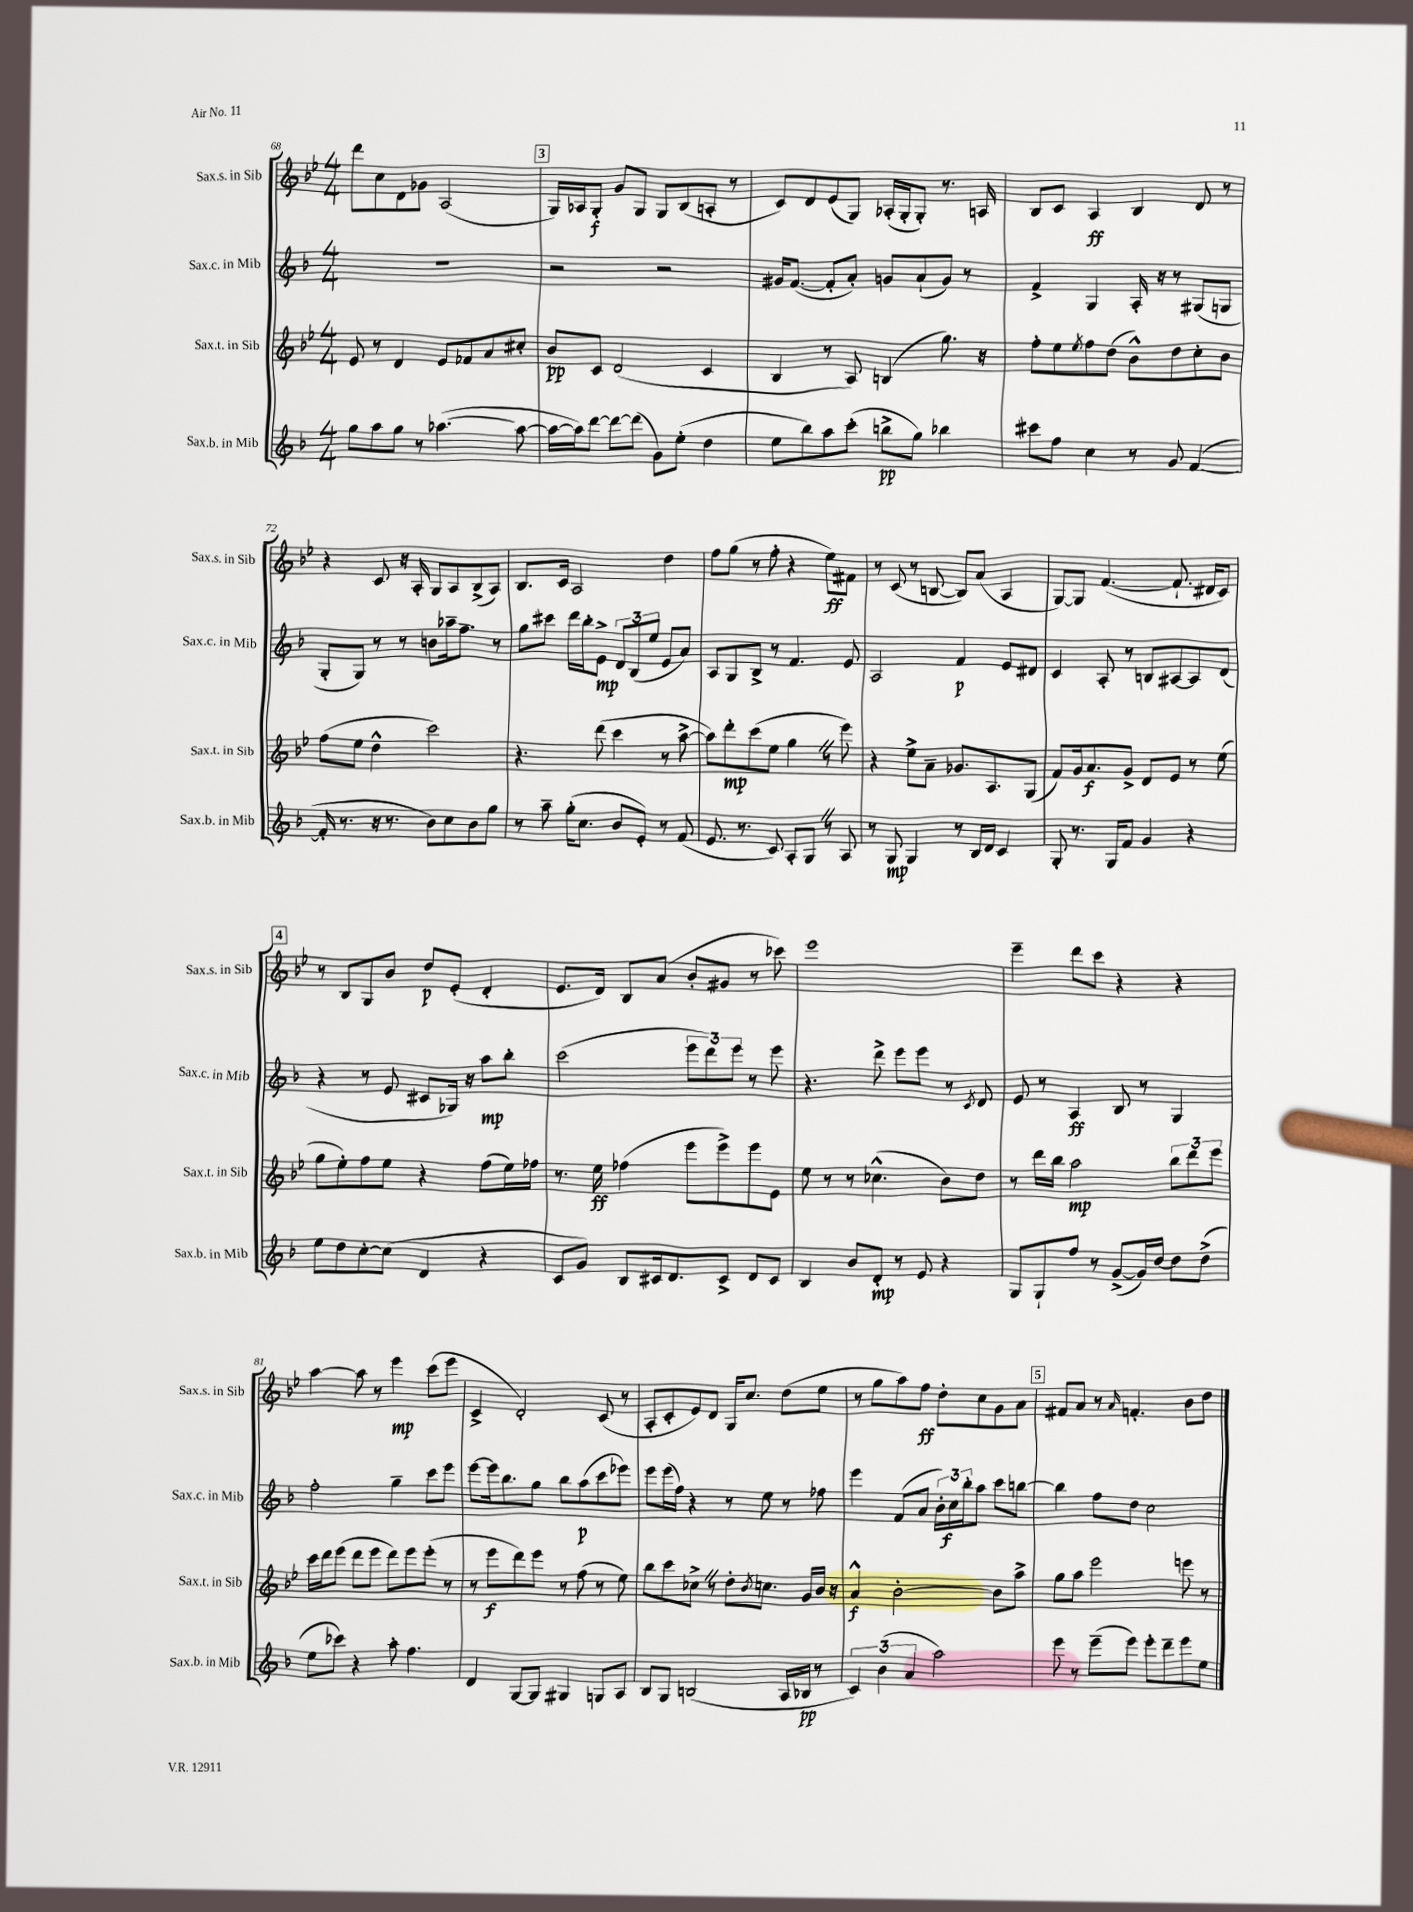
<<
\new StaffGroup <<
\new Staff = "s0" \with { instrumentName = "Sax.s. in Sib" shortInstrumentName = "Sax.s. in Sib" } {
    \clef treble \key bes \major \numericTimeSignature \time 4/4
    d'''8 c''8 d'8 ges'8 a2( |
    \mark \markup { \box "3" } g16) aes16 g8-.\f g'8 g8 g8 bes8( a8-. r8 |
    c'8) d'8 ees'8( g8) aes16-.( g16-. g8-.) r8. a16 |
    bes8 c'8 a4\ff bes4 d'8 r8 |
    r4 c'8 r16 a16-. g8 a8 bes8->( a8) |
    bes8. c'16 a2 d''4 |
    f''8 g''8( r8 f''8-. r4 ees''8\ff) fis'8 |
    r8 c'8( r8 b8~ b8) a'8( a4 |
    g8~) g8 f'4.~( f'8.-! dis'16 c'8) |
    \mark \markup { \box "4" } r8 bes8 g8 bes'8 d''8\p ees'8-.( d'4-. |
    ees'8. d'16) bes8 a'8( bes'8-. gis'8 r8 ces'''8) |
    ees'''1 |
    ees'''4-- d'''8 c'''8 r4 r4 |
    a''4~ a''8 r8 ees'''4\mp c'''8( ees'''8 |
    c'4-> d'2-.) c'8( r8 |
    a8-. c'8-. ees'8) d'8 g16 c''8. d''8( ees''8 |
    r8 g''8 a''8) f''8\ff d''8-. c''8 g'8 a'8 |
    \mark \markup { \box "5" } fis'8 a'8 r8 \grace { a'16 } f'4.-. bes'8 d''8 \bar "|." |
}
\new Staff = "s1" \with { instrumentName = "Sax.c. in Mib" shortInstrumentName = "Sax.c. in Mib" } {
    \clef treble \key f \major \numericTimeSignature \time 4/4
    R1 |
    \mark \markup { \box "3" } r2 r2 |
    gis'16 f'8.~( f'8-. a'8-.) g'8 a'8-!( g'8) r8 |
    f'4-> g4 a16-. r16 r8 gis8( g8 |
    g8-. g8) r8 r8 b'8 aes''16-- f''8.-- r8 |
    g''8 cis'''8 d'''16 bes''16-. e'8->\mp \tuplet 3/2 { d'8 bes8( e''8 } e'8 a'8) |
    a8 g8 bes8-> r8 f'4. e'8 |
    a2 f'4\p e'8 dis'8 |
    c'4 a8-. r8 b8 ais8~ ais8 d'8( |
    \mark \markup { \box "4" } r4 r8 e'8 cis'8 ges16) r16 a''8\mp bes''8-. |
    c'''2( \tuplet 3/2 { e'''8 d'''8) e'''8 } r8 e'''8 |
    r4. d'''8-> e'''8 e'''8 r8 \acciaccatura { c'8 } d'8 |
    e'8 r8 a4\ff bes8 r8 g4 |
    f''2-. g''4-- c'''8 e'''8 |
    e'''8~ e'''16 bes''8. g''8 bes''8 a''8\p( c'''8 ees'''8) |
    e'''8 e'''16( f''16) r4 r8 e''8 r8 fes''8 |
    e'''4 f'8( a'8 \tuplet 3/2 { bes'16-.) c''16\f bes''16-. } a''8 c'''8 b''8~ |
    \mark \markup { \box "5" } b''4 f''8 d''8 c''2 \bar "|." |
}
\new Staff = "s2" \with { instrumentName = "Sax.t. in Sib" shortInstrumentName = "Sax.t. in Sib" } {
    \clef treble \key bes \major \numericTimeSignature \time 4/4
    ees'8 r8 d'4 ees'8 fes'8 a'8 cis''8-. |
    \mark \markup { \box "3" } bes'8\pp c'8 d'2( c'4 |
    bes4 r8 a8) b4( g''8.) r16 |
    f''8-. ees''8 \acciaccatura { ees''8 } f''8 d''8( bes'8-^) d''8 c''8-. bes'8 |
    f''8( ees''8 d''4-^ c'''2) |
    r4. d'''8( c'''4 r8 a''8~-> |
    a''8) d'''8-.\mp c'''8( ees''8 g''4 \once \override BreathingSign.text = \markup { \musicglyph "scripts.caesura.straight" } \breathe r8 ees'''8) |
    r4 ees''8-> a'8-- ges'8. a8. g8( |
    f'8) g'16 a'8.\f g'8-> d'8 ees'8 r8 ees''8( |
    \mark \markup { \box "4" } g''8 ees''8-.) f''8 ees''8 r4 f''8( ees''16) fes''16 |
    r8. ees''16\ff fes''4( ees'''8 ees'''8->) ees'''8 ees'8 |
    ees''8 r8 r8 ces''4.-^( bes'8) d''8 |
    r8 d'''16 bes''16 a''2\mp \tuplet 3/2 { bes''8 d'''8 ees'''8 } |
    c'''16 d'''16 ees'''8( d'''8 ees'''8 d'''8) ees'''8 ees'''8-.( r8 |
    r8 ees'''8\f d'''8) ees'''8 r8 f''8( r8 ees''8) |
    bes''8 c'''8 ces''8-> \once \override BreathingSign.text = \markup { \musicglyph "scripts.caesura.straight" } \breathe r8 d''8-. \acciaccatura { bes'8 } c''8. g'16 bes'16 r16 |
    a'4-^\f bes'2~-. bes'8 a''8-> |
    \mark \markup { \box "5" } g''8 a''8 ees'''2 e'''8 r8 \bar "|." |
}
\new Staff = "s3" \with { instrumentName = "Sax.b. in Mib" shortInstrumentName = "Sax.b. in Mib" } {
    \clef treble \key f \major \numericTimeSignature \time 4/4
    g''8 a''8 g''8 r8 aes''4.~( aes''8~ |
    \mark \markup { \box "3" } aes''16~ aes''16) d'''8~ d'''8~ d'''8( g'8) e''8-.( d''4 |
    e''8 bes''8) a''8 c'''8-.( b''8->\pp g''8) bes''4 |
    cis'''8 f''8 c''4 r8 g'8 f'4~( |
    f'16-. r8. r16 r8. bes'8) c''8 bes'8 g''8 |
    r8 a''8-- g''16-.( c''8. bes'8 e'8-.) r8 f'8( |
    e'8. r8. c'8) a8-. g8 \once \override BreathingSign.text = \markup { \musicglyph "scripts.caesura.straight" } \breathe r8 a8 |
    r8 g8\mp g4 r8 bes16 d'16 c'4 |
    g8-. r8. g16 f'8 g'4 r4 |
    \mark \markup { \box "4" } e''8 d''8 c''8~-. c''8( d'4 r4 |
    c'8 g'8) bes8 cis'16 d'8. cis'8-> d'8 cis'8 |
    bes4 bes'8 d'8-.\mp r8 e'8 r4 |
    g8 g8-! f''8 r8 g'8~->( g'16) d''16~ d''8 d''8->( |
    e''8 ces'''8) r4 a''8-. f''4. |
    d'4 g8~ g8 gis4 g8 a8 |
    bes8 g8 b2( a16 bes16\pp r8 |
    \tuplet 3/2 { c'4) bes'4( a'4 } a''2) |
    \mark \markup { \box "5" } e'''8 r8 e'''8--( e'''8) e'''8-. d'''8-- e'''8 e''8 \bar "|." |
}
>>
>>
\layout { \context { \Score currentBarNumber = #68 } }
